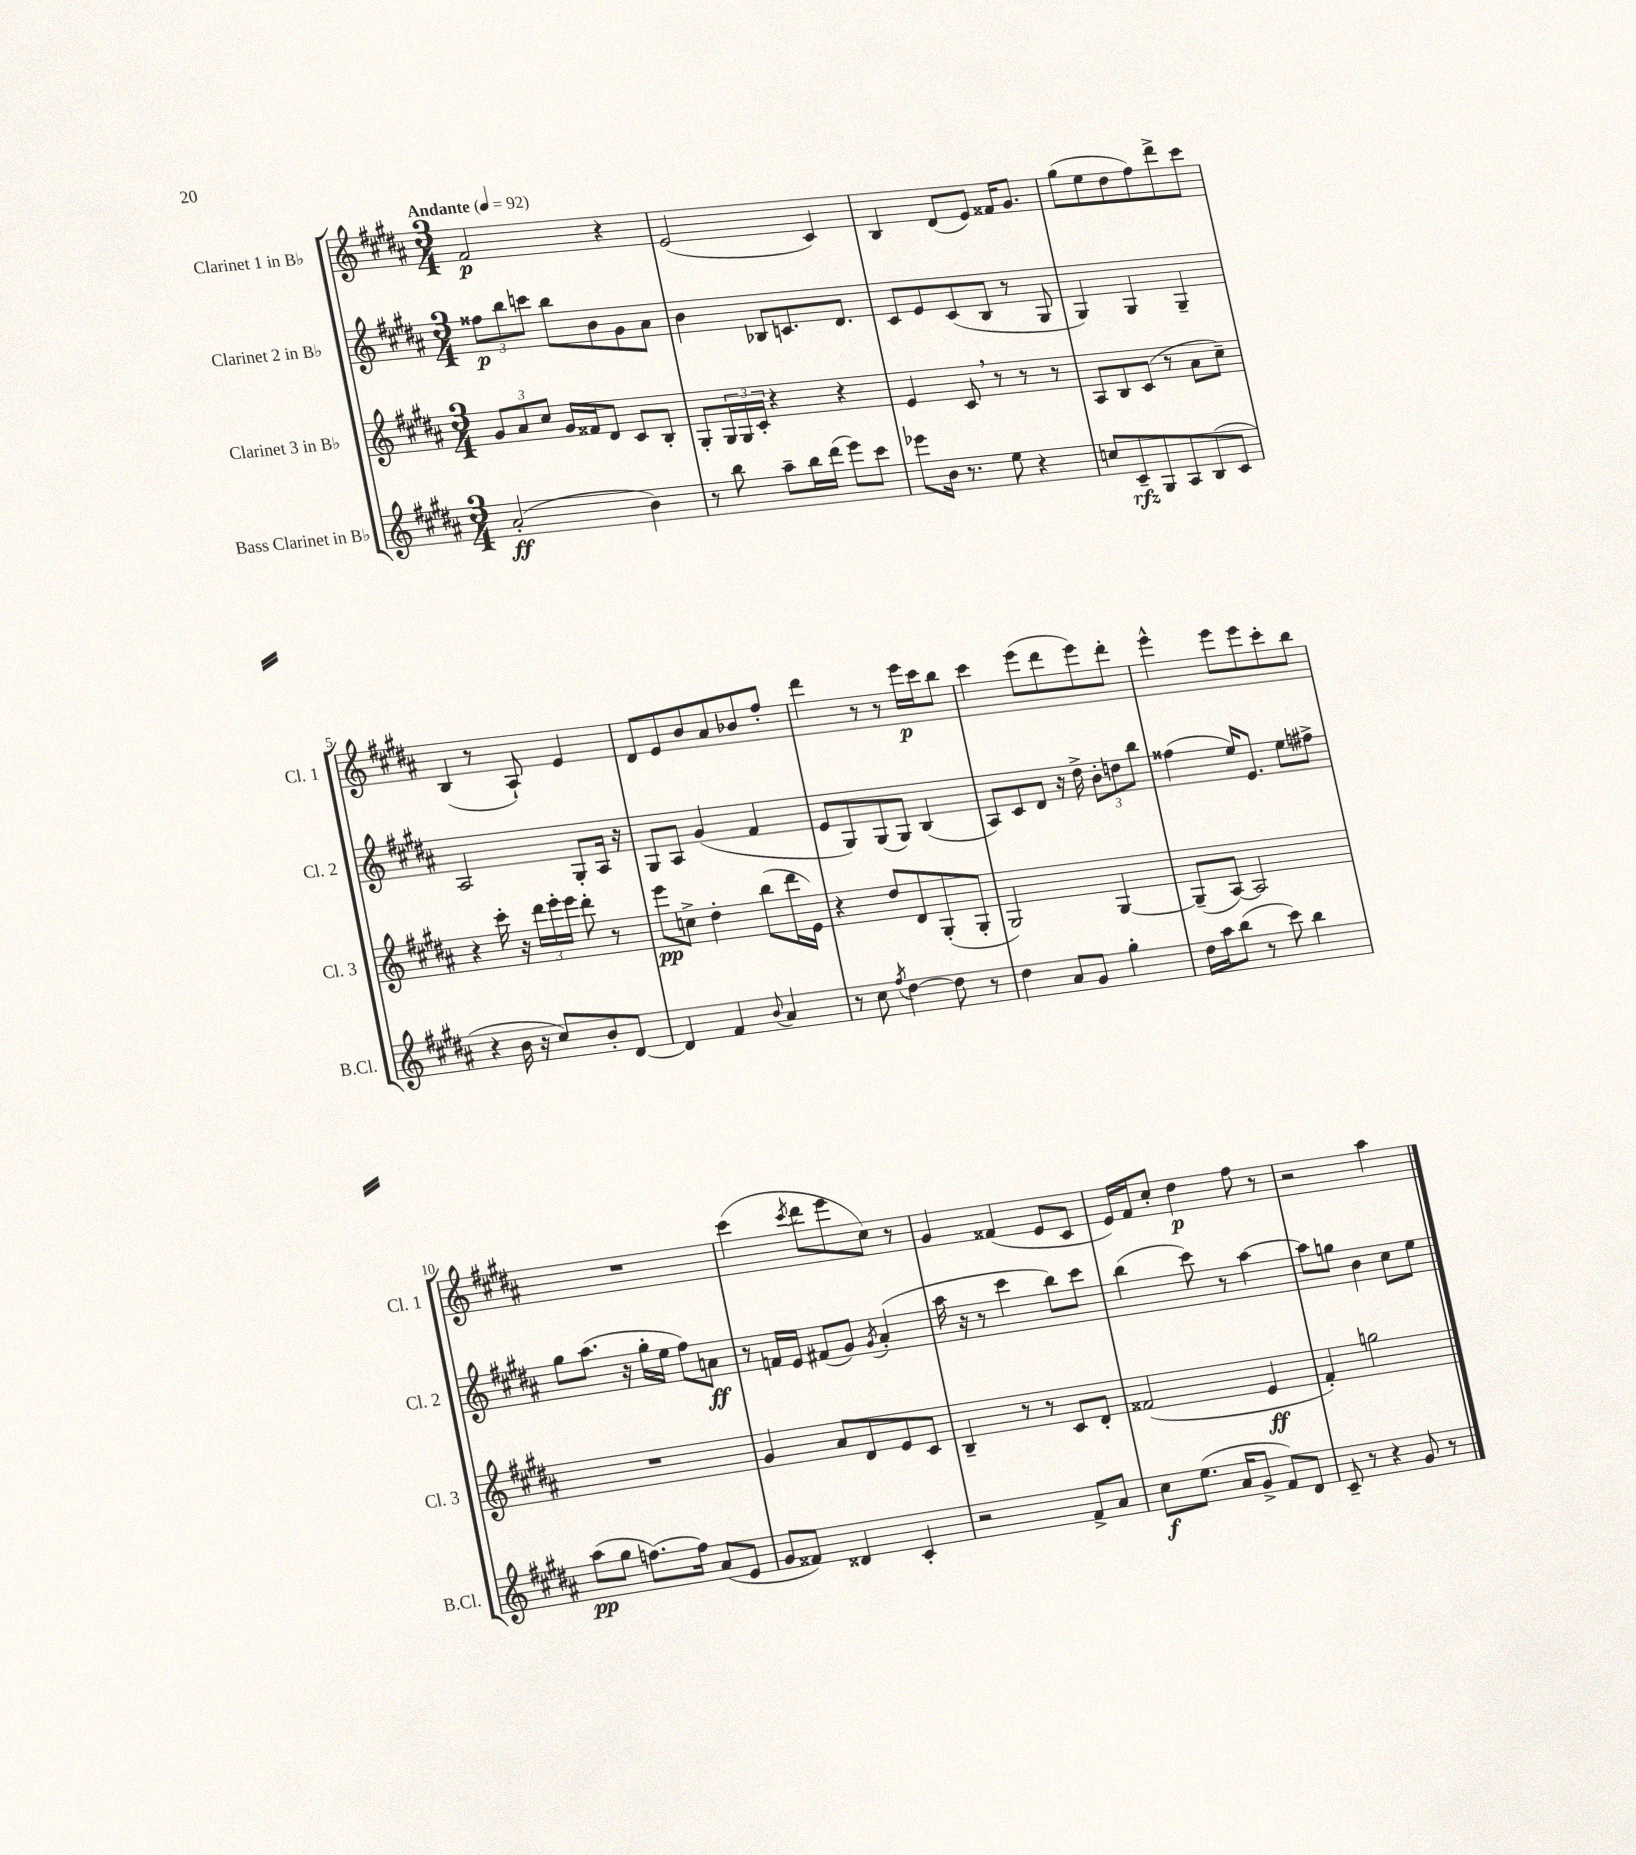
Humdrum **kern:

**kern	**kern	**kern	**kern
*staff4	*staff3	*staff2	*staff1
*clefG2	*clefG2	*clefG2	*clefG2
*k[f#c#g#d#a#]	*k[f#c#g#d#a#]	*k[f#c#g#d#a#]	*k[f#c#g#d#a#]
*M3/4	*M3/4	*M3/4	*M3/4
*MM92	*MM92	*MM92	*MM92
(2a#'/	12g#/L	12ff##\L	2f#/
.	12a#/	12bb\	.
.	12cc#/J	12ccc\J	.
.	16g#/LL	8bb\L	.
.	16f##/J	.	.
.	8d#/J	8b\	.
4b\)	8c#/L	8g#\	4r
.	8B'/J	8a#\J	.
=	=	=	=
8r	8G#'/L	4b\	(2e/
8bb\	24G#/L	.	.
.	24G#/	.	.
.	24c#'/JJ	.	.
8aa#~\L	4r	8B-/L	.
16bb\L	.	8.c/	.
(16ddd#\JJ	.	.	.
8eee\L)	4r	.	4c#/)
.	.	8.d#/J	.
8ccc#\J	.	.	.
=	=	=	=
8eee-\L	4e/	8c#/L	4B/
16b\Jk	.	8e/	.
8.r	.	.	.
.	8c#/	(8c#/	(8d#/L
8ee\	8r	8B/J	8e/J)
4r	8r	8r	16f##/LK
.	.	.	8.g#/J
.	8r	8G#/	.
=	=	=	=
8cc/L	8A#/L	4G#/)	(8gg#\L
8c#~/	8B/	.	8ee\
8G#/	(8c#/J	4G#/	8dd#\
8A#/	8r	.	8ff#\)
(8B/	8a#\L	4G#~/	8ddd#^\
8c#/J	8cc#~\J)	.	8ccc#\J
=	=	=	=
4r	4r	2A#/	(4B/
16b\	16ccc#'\	.	8r
16r	16r	.	.
8cc#/L)	24ddd#\LL	.	8A#`/)
.	24eee'\	.	.
.	24eee\JJ	.	.
8b'/	8ddd#'\	8G#'/L	4e/
[8d#/J	8r	16A#/Jk	.
.	.	16r	.
=	=	=	=
4d#/]	8eee\L	8G#/L	8d#/L
.	8cc^\J	8A#/J	8e/
4f#/	4dd#'\	(4g#/	8b/
.	.	.	8a#/
8qqb/	.	.	.
4a#/	(8bb\L	4f#/	8b-/
.	16ddd#\L	.	8ff#'/J
.	16e\JJ)	.	.
=	=	=	=
8r	4r	8e/L	4ddd#\
8cc#\	.	8G#/)	.
8qff#/	.	.	.
[4dd#\	8dd#/L	(8G#/	8r
.	8d#/	8G#/J)	8r
8dd#\]	(8G#'/	(4B/	16eee\LL
.	.	.	16ccc#\J
8r	8G#'/J	.	8bb\J
=	=	=	=
4dd#\	2G#/)	8A#/L)	4ccc#\
.	.	8c#/	.
8a#/L	.	8d#/J	(8eee\L
8g#/J	.	16r	8ddd#\
.	.	16dd#^\	.
4gg#'\	[4G#/	12b'\L	8eee\)
.	.	12dd\	.
.	.	.	8ddd#'\J
.	.	12bb\J	.
=	=	=	=
16dd#\LL	(8G#~/]L	(4ff##\	4eee^^\
16aa#\J	.	.	.
(8bb\J	[8A#/J)	.	.
8r	2A#/]	16ee/LK)	8eee\L
.	.	8.e/J	.
8ccc#\)	.	.	8eee\
4bb\	.	8ee\L	8ccc#'\
.	.	8ff#^\J	8bb\J
=	=	=	=
(8aa#\L	2.r	8gg#\L	2.r
8gg#\J	.	(8.aa#\J	.
[8.ff\L)	.	.	.
.	.	16r	.
.	.	16gg#'\LL	.
16ff\]Jk	.	16ee\JJ	.
(8a#/L	.	8ff#\L)	.
8e/J	.	8a\J	.
=	=	=	=
8g#/L	4g#/	8r	(4ccc#\
8f##/J)	.	16f/LL	.
.	.	16e/JJ	.
.	.	.	8qccc#/
4d##/	8a#/L	(8f#/L	8ddd#\L
.	8d#/	8g#/J)	8eee\
.	.	8qg#/	.
4c#'/	8e/	(4a#'/	8cc#\J)
.	8c#/J	.	8r
=	=	=	=
2r	4B~/	16aa#\	4g#/
.	.	16r	.
.	.	8r	.
.	8r	4ccc#\	(4f##/
.	8r	.	.
8f#^/L	8c#/L	8bb\L)	8e/L
8a#/J	8d#'/J	8ccc#\J	8c#/J
=	=	=	=
8cc#\L	(2f##/	(4bb\	16e/LL)
.	.	.	16f#/J
(8.ee\J	.	.	8cc#'/J
.	.	8ccc#\)	4dd#\
16a#/LK	.	.	.
8g#^/J	.	8r	.
8f#/L)	4e/	[4aa#\	8ff#\
8d#/J	.	.	8r
=	=	=	=
8c#~/	4f#'/)	8aa#\]L	2r
8r	.	8gg\J	.
4r	2gg\	4b\	.
8g#/	.	8cc#\L	4aa#\
8r	.	8ee\J	.
==	==	==	==
*-	*-	*-	*-
